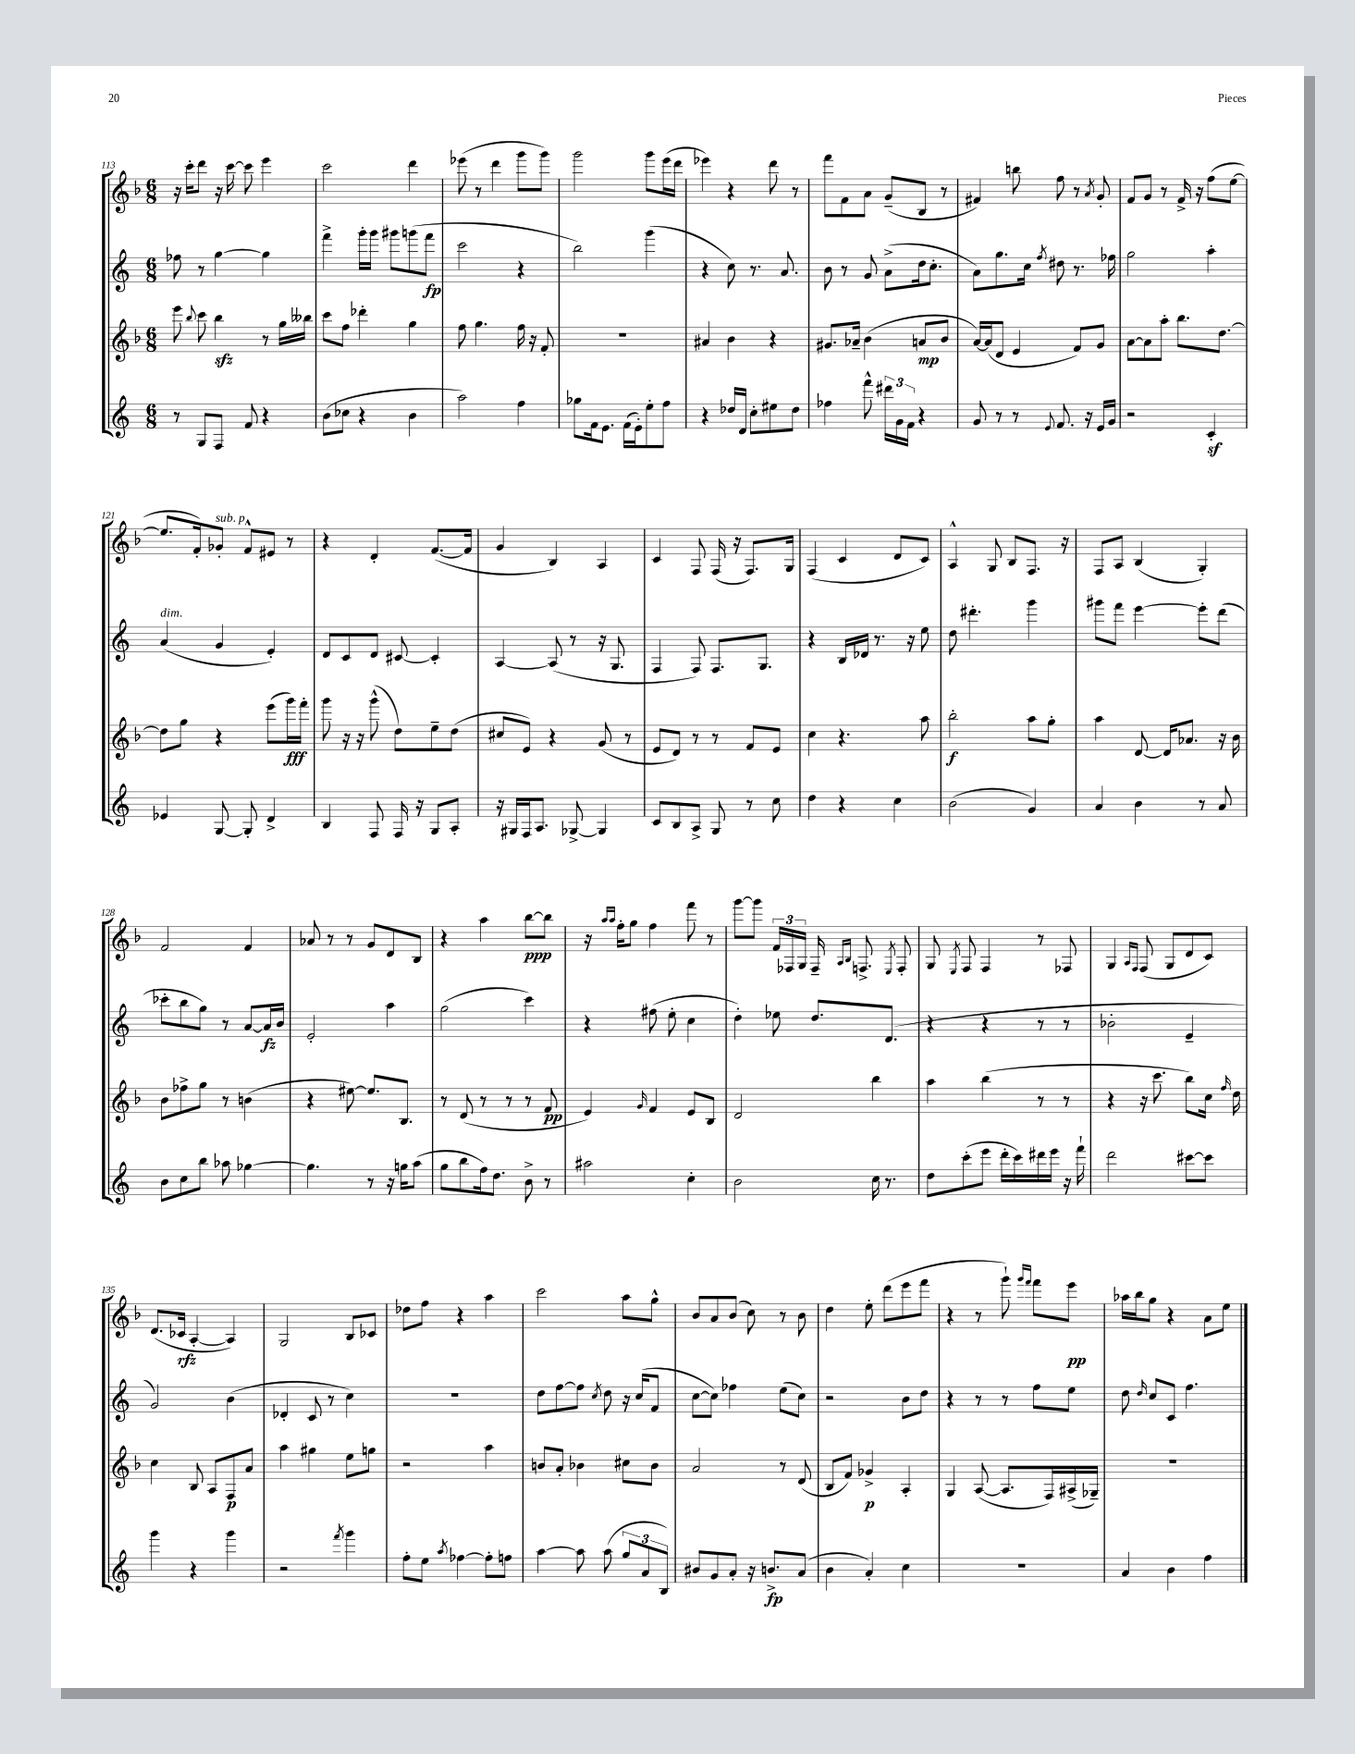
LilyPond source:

<<
\new StaffGroup <<
\new Staff = "s0" {
    \clef treble \key f \major \numericTimeSignature \time 6/8
    \autoBeamOff r16 c'''16[-. d'''8] r16 c'''16~ c'''8 e'''4 |
    c'''2 d'''4 |
    ees'''8( r8 d'''4 g'''8[ g'''8]) |
    g'''2 g'''8[ e'''16( d'''16] |
    ees'''4) r4 d'''8 r8 |
    f'''8[ f'8 a'8] g'8[--( bes8] r8 |
    fis'4) b''8 f''8 r8 \acciaccatura { a'8 } g'8-. |
    f'8[ g'8] r8 f'16-> r16 f''8[( e''8]~ |
    e''8.[ f'16-.) ges'8]-.^\markup { \italic "sub. p" } f'8[-^ eis'8] r8 |
    r4 d'4-. f'8.[~( f'16] |
    g'4 bes4) a4 |
    c'4 f8 f16( r16 f8.[) g16] |
    f4( c'4 d'8[ c'8]) |
    a4-^ g8 bes8[ f8.] r16 |
    f8[ a8] bes4( g4-.) |
    f'2 f'4 |
    aes'8 r8 r8 g'8[ d'8 bes8] |
    r4 a''4 bes''8[~\ppp bes''8] |
    r16 \grace { a''16[ a''16] } f''16[-. g''8] f''4 f'''8 r8 |
    g'''8[~ g'''8] \tuplet 3/2 { f'16[ fes16 g16] } fes16-- \grace { a16[ bes16] } f8.-> \acciaccatura { e8 } f8-. |
    g8 \acciaccatura { e8 } f8 f4 r8 fes8 |
    g4 \grace { a16[ f16] } f8( g8[ d'8 c'8]) |
    d'8.[( ces'16]\rfz a4~-. a4) |
    g2 bes8[ ces'8] |
    des''8[ f''8] r4 a''4 |
    c'''2 a''8[ g''8]-^ |
    bes'8[ a'8 bes'8]( c''8) r8 bes'8 |
    d''4 e''8-. d'''8[( e'''8 f'''8] |
    r4 r8 g'''8-!) \grace { g'''16[ f'''16] } f'''8[ e'''8]\pp |
    aes''16[ bes''16 g''8] r4 a'8[ e''8] \bar "|." |
}
\new Staff = "s1" {
    \clef treble \key c \major \numericTimeSignature \time 6/8
    \autoBeamOff fes''8 r8 g''4~ g''4 |
    f'''4-> g'''16[-. g'''16] gis'''8[ g'''8( f'''8]\fp |
    c'''2 r4 |
    b''2) g'''4( |
    r4 c''8) r8. a'8. |
    b'8 r8 g'8 a'8[->( d''16 c''8.]-. |
    a'8[) g''8. c''16] \acciaccatura { f''8 } dis''8 r8. fes''16 |
    g''2 a''4-. |
    a'4^\markup { \italic "dim." }( g'4 e'4-.) |
    d'8[ c'8 d'8] cis'8~ cis'4-. |
    a4~ a8( r8 r16 g8. |
    f4 f8) f8.[ g8.] |
    r4 b16[ des'16] r8. r16 e''8 |
    d''8 dis'''4.-. g'''4 |
    gis'''8[ f'''8] e'''4~ e'''8[-. d'''8]( |
    ces'''8[-. b''8 g''8]) r8 a'8[~ a'16\fz b'16] |
    e'2-. a''4 |
    g''2( c'''4) |
    r4 fis''8( e''8-. c''4 |
    d''4-.) ees''8 d''8.[ d'8.]( |
    r4 r4 r8 r8 |
    bes'2-. e'4-- |
    g'2) b'4( |
    des'4-. c'8 r8 c''4) |
    R2. |
    d''8[ f''8~ f''8] \acciaccatura { c''8 } d''8 r16 c''16[( f'8] |
    c''8[~ c''8]) fes''4 e''8[( c''8]) |
    r2 b'8[ d''8] |
    r4 r8 r8 f''8[ e''8] |
    d''8 \grace { d''16 } c''8[ c'8] f''4. \bar "|." |
}
\new Staff = "s2" {
    \clef treble \key f \major \numericTimeSignature \time 6/8
    \autoBeamOff e'''8 \appoggiatura { bes''8 } c'''8 bes''4\sfz r8 g''16[ beses''16] |
    c'''8[ f''8] des'''4-. g''4 |
    f''8 g''4. f''16 r16 f'8-. |
    R2. |
    ais'4 bes'4 r4 |
    gis'8.[ aes'16]-- bes'4( a'8[\mp bes'8] |
    a'16[~) a'16( d'8] e'4 f'8[) g'8] |
    a'8[~ a'8 a''8]-. bes''8.[ d''8.]~ |
    d''8[ g''8] r4 e'''8[( g'''16\fff) f'''16]-. |
    g'''8 r16 r16 g'''8-^( d''8[) e''8-- d''8]( |
    cis''8[ e'8]) r4 g'8( r8 |
    e'8[ d'8]) r8 r8 f'8[ e'8] |
    c''4 r4. a''8 |
    bes''2-.\f a''8[ g''8]-. |
    a''4 d'8~ d'16[ aes'8.] r16 bes'16 |
    bes'8[ fes''8-> g''8] r8 b'4( |
    r4 eis''8~) eis''8.[ bes8.] |
    r8 d'8( r8 r8 r8 f'8\pp |
    e'4) \grace { g'16 } f'4 e'8[ bes8] |
    d'2 bes''4 |
    a''4 bes''4( r8 r8 |
    r4 r16 c'''8. bes''8[) c''16] \grace { f''16 } d''16 |
    c''4 bes8 a8[ f8\p a'8] |
    a''4 gis''4 e''8[ g''8] |
    r2 a''4 |
    b'8[ a'8]-. bes'4 cis''8[ bes'8] |
    a'2 r8 d'8( |
    bes8[ f'8]) ges'4->\p a4-. |
    g4 a8~( a8.[ f16) ais16->( ges16]--) |
    R2. \bar "|." |
}
\new Staff = "s3" {
    \clef treble \key c \major \numericTimeSignature \time 6/8
    \autoBeamOff r8 g8[ f8] f'8 r4 |
    b'8[( ces''8] r4 b'4 |
    a''2) f''4 |
    ges''8[ f'16 e'8.] f'16[( e'16-.) e''8-. f''8] |
    r4 des''16[ d'16] c''8[-. eis''8 des''8] |
    fes''4 f'''8-^ \tuplet 3/2 { dis'''16[ g'16 f'16] } r4 |
    g'8 r8 r8 \appoggiatura { e'8 } f'8. r16 e'16[ g'16] |
    r2 c'4-.\sf |
    ees'4 g8~ g8-. d'4-> |
    b4 f8 f16 r16 g8[ a8]-. |
    r16 gis16[ f16 a8.] ges8~-> ges4 |
    c'8[ b8 a8]-> g8 r8 c''8 |
    d''4 r4 c''4 |
    b'2( g'4) |
    a'4 b'4 r8 a'8 |
    b'8[ c''8 b''8] aes''8 ges''4~ |
    ges''4. r8 r16 g''16[ a''8]( |
    g''8[ b''8 f''16) d''8.] b'8-> r8 |
    ais''2 c''4-. |
    b'2 c''16 r8. |
    d''8[ c'''8-.( e'''8] d'''16[-. c'''16) dis'''16 e'''16] r16 f'''16-! |
    d'''2 cis'''8[~ cis'''8] |
    g'''4 r4 g'''4 |
    r2 \acciaccatura { f'''8 } g'''4 |
    f''8[-. e''8] \acciaccatura { a''8 } fes''4~ fes''8[-. f''8] |
    a''4~ a''8 a''8( \tuplet 3/2 { g''8[ a'8 b8]) } |
    bis'8[ g'8 a'8]-. r16 b'8.[->\fp a'8]( |
    b'4 a'4-.) c''4 |
    R2. |
    a'4 b'4 f''4 \bar "|." |
}
>>
>>
\layout { \context { \Score currentBarNumber = #113 } }
